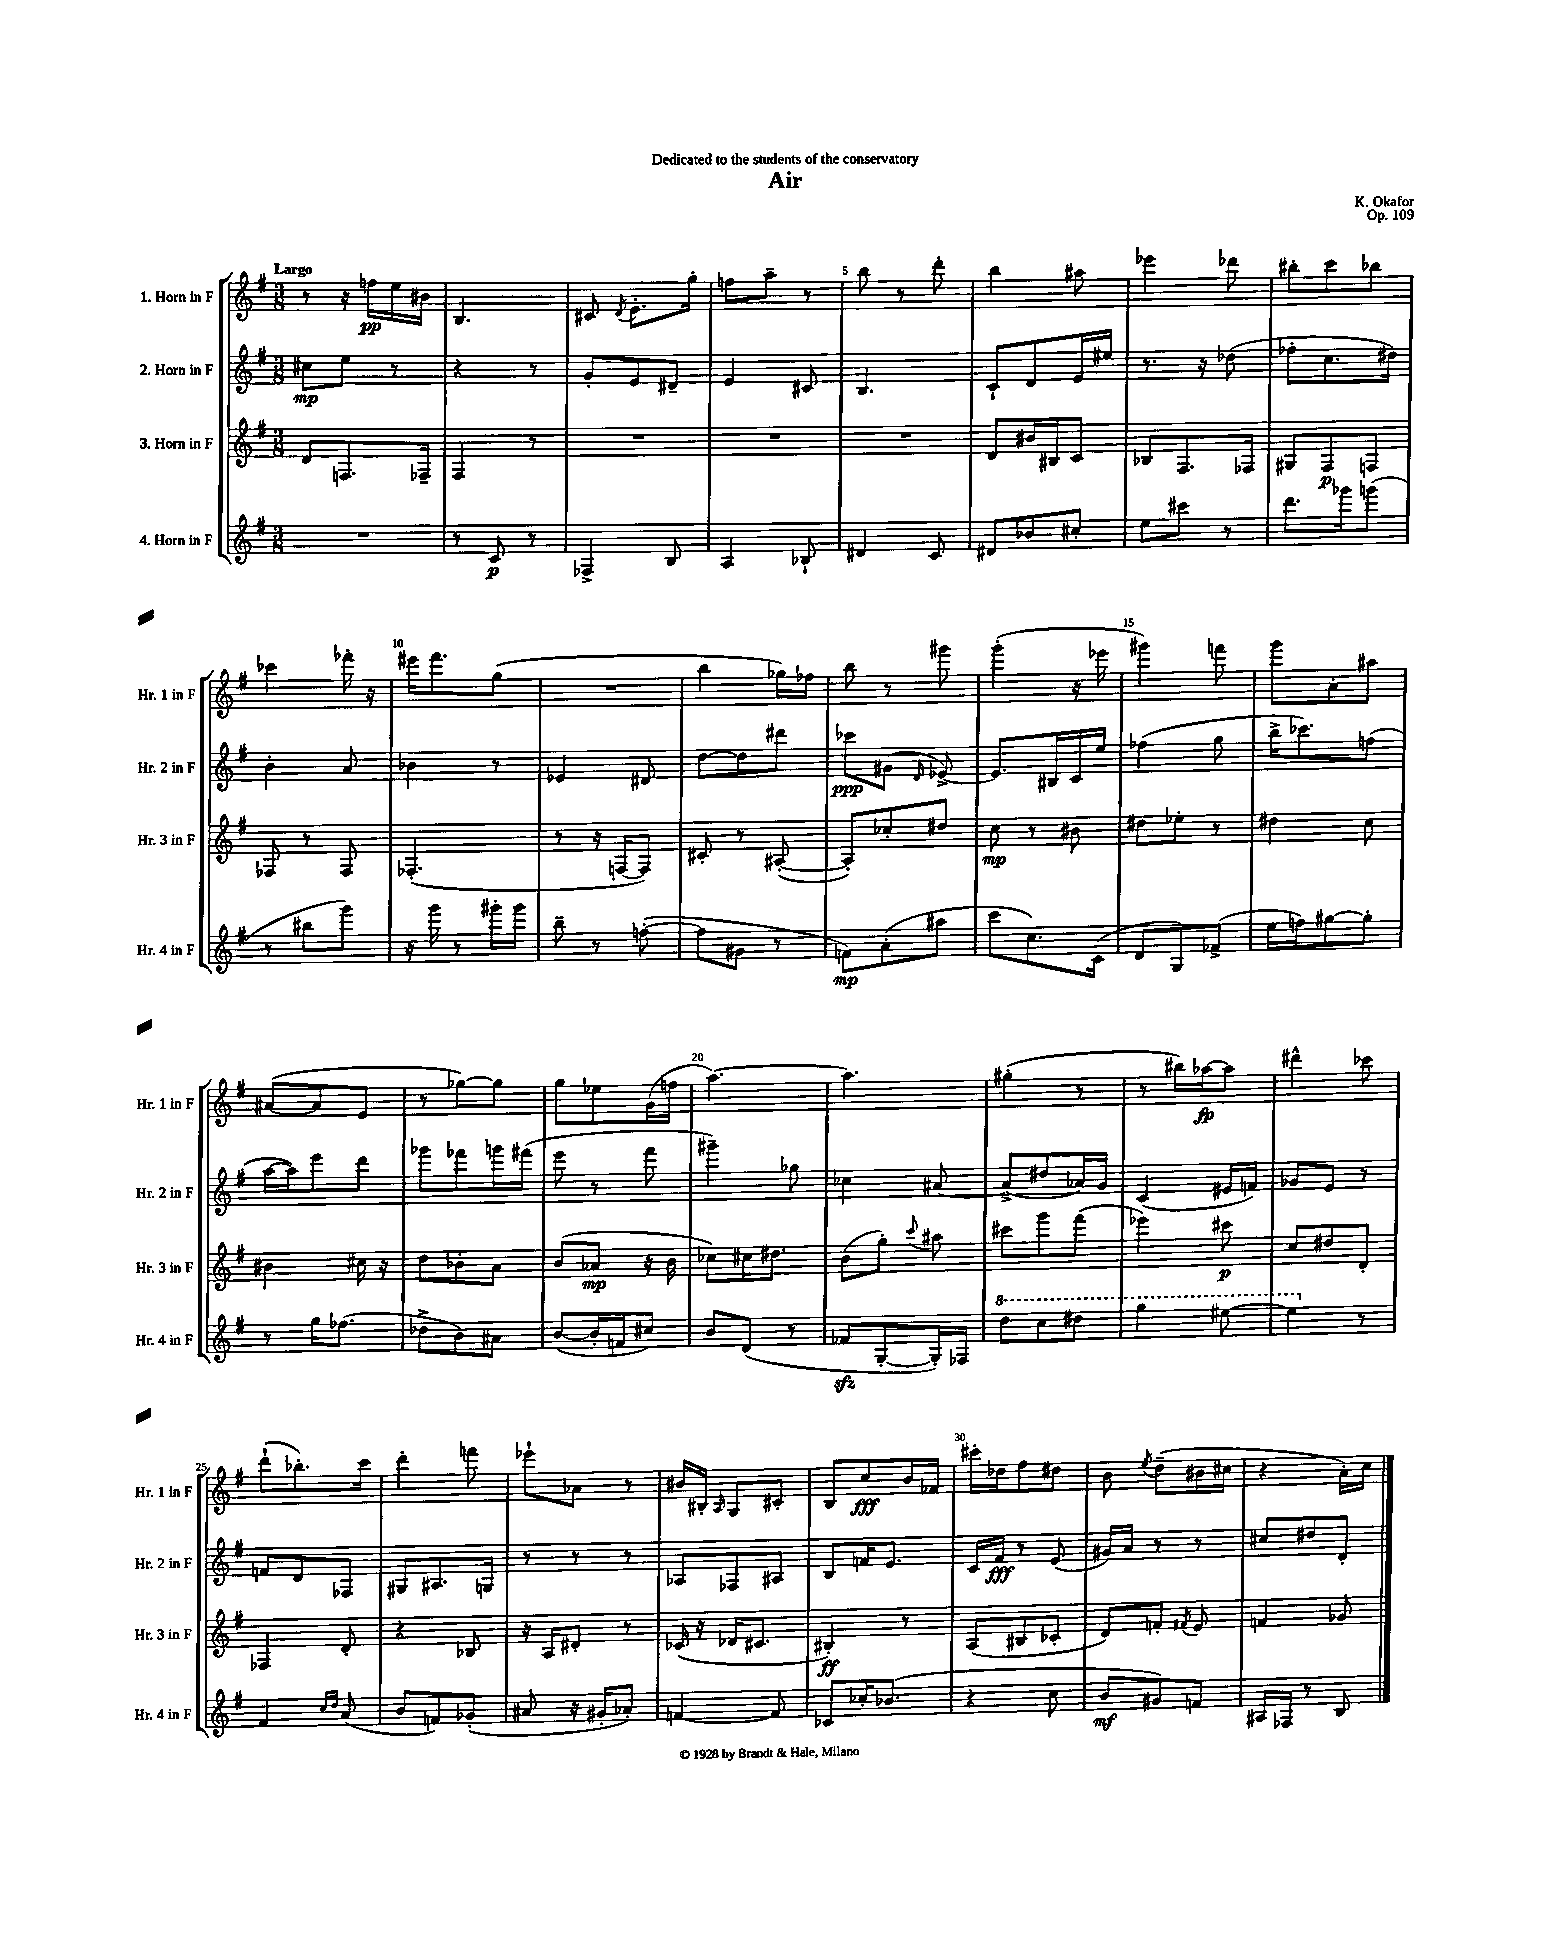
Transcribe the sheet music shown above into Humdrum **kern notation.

**kern	**kern	**kern	**kern
*staff4	*staff3	*staff2	*staff1
*clefG2	*clefG2	*clefG2	*clefG2
*k[f#]	*k[f#]	*k[f#]	*k[f#]
*M3/8	*M3/8	*M3/8	*M3/8
4.r	8d	8cc#	8r
.	8.F	8ee	16r
.	.	.	16ff
.	.	8r	16ee
.	16F-~	.	16b#
=	=	=	=
8r	4F#	4r	4.B
8c	.	.	.
8r	8r	8r	.
=	=	=	=
4F-^	4.r	8g'	8c#
.	.	.	8qd
.	.	8e	8.e'
8B	.	8d#~	.
.	.	.	16gg'
=	=	=	=
4A	4.r	4e	8ff
.	.	.	8aa~
8B-`	.	8c#	8r
=	=	=	=
4d#	4.r	4.B	8bb
.	.	.	8r
8c	.	.	8ddd'
=	=	=	=
8d#	8d	8c`	4bb
8b-	16b#	8d	.
.	16B#	.	.
8cc#'	8c	16e	8aa#
.	.	16ee#	.
=	=	=	=
8ee	8B-	8.r	4eee-
8ccc#	8.F#	.	.
.	.	16r	.
8r	.	(8dd-	8ddd-
.	16F-	.	.
=	=	=	=
8.ddd	8G#	8ff-'	8bb#'
.	8F#	8.cc	8ccc
16ggg-	.	.	.
(8ggg	8F	.	8bb-
.	.	16dd#)	.
=	=	=	=
8r	8F-	4b'	4ccc-
8bb#	8r	.	.
8ggg)	8F-	8a	16fff-'
.	.	.	16r
=	=	=	=
16r	(4.F-'	4b-	16eee#
16ggg	.	.	8.fff#
8r	.	.	.
16ggg#'	.	8r	(8gg
16ggg#	.	.	.
=	=	=	=
8bb~	8r	4e-	4.r
8r	16r	.	.
.	[16F	.	.
([8ff'	8F])	8d#	.
=	=	=	=
8ff]	8c#'	[8dd	4bb
8g#	8r	8dd]	.
8r	([8A#'	8ddd#	16gg-)
.	.	.	16ff-
=	=	=	=
8f)	8A#'])	8ccc-	8bb
(8a'	8cc-'	(8g#	8r
.	.	16qqd	.
8aa#	8dd#	[8e-^)	8ggg#
=	=	=	=
8ccc	8cc	8.e-]	(4ggg'
8.cc)	8r	.	.
.	.	16B#	.
.	8b#	16c	16r
(16c	.	16ee	16eee-
=	=	=	=
8d	8dd#	(4ff-	4ggg#)
8G)	8ee-'	.	.
(8f-^	8r	8gg	8fff
=	=	=	=
16ee	4dd#	16bb^	8ggg
16ff)	.	8.ccc-)	.
[8gg#	.	.	8a'
8gg#']	8cc	(8ff	8aa#
=	=	=	=
8r	4b#	[16aa	([8a#
.	.	16aa])	.
16gg	.	8eee	8a#]
(8.ff-	.	.	.
.	16cc#	8ddd	8e
.	16r	.	.
=	=	=	=
8dd-^	8dd	8ggg-	8r
8b)	8b-'	8fff-	[8gg-)
8a#	8a	16ggg	8gg-]
.	.	(16fff#	.
=	=	=	=
([8b	(8b	8eee	8gg
16b']	8a-	8r	8ee-
16f	.	.	.
8cc#)	16r	8fff#	(16g
.	16b	.	16ff
=	=	=	=
8b	8cc-)	4ggg#~)	[4.aa)
(8d	16cc#	.	.
.	8.dd#	.	.
8r	.	8gg-	.
=	=	=	=
8f-	(8b	4cc-	4.aa]
[8G'	8gg')	.	.
.	8qqccc	.	.
16G'])	8aa#	[8a#	.
16F-	.	.	.
=	=	=	=
8ddd	8ccc#	(8a#^]	(4gg#'
8ccc	8ggg	8dd#	.
8ddd#	(8fff#	16a-)	8r
.	.	16g	.
=	=	=	=
4ggg	4eee-)	(4c	8r
.	.	.	16bb#)
.	.	.	[16aa-
[8eee#	8ccc#	16e#	8aa-]
.	.	16f)	.
=	=	=	=
4eee#]	8cc	8g-	4ddd#^^
.	8dd#	8e	.
8r	8d'	8r	8ccc-
=	=	=	=
4f#	4F-	8f	(8ddd`
.	.	8d	8.bb-')
16qqcc	.	.	.
16qqdd	.	.	.
(8a	8d'	8F-	.
.	.	.	16ccc
=	=	=	=
8b	4r	8G#	4ddd'
8f)	.	8.A#	.
(8g-'	8B-	.	8fff
.	.	16G	.
=	=	=	=
8a#	16r	8r	8eee-`
.	16A	.	.
16r	8d#'	8r	8a-
16g#'	.	.	.
8a-')	8r	8r	8r
=	=	=	=
[4f	(16c-	8A-	16b#
.	16r	.	16B#'
.	.	.	16qqA
.	16d-	8F-	8G
.	8.c#	.	.
8f]	.	8A#	8c#'
=	=	=	=
8c-	4B#')	8B	8B
16cc-'	.	16f	8cc
(8.b-	.	8.e	.
.	8r	.	16b
.	.	.	16f-
=	=	=	=
4r	(8A	16c	16ccc#'
.	.	16f#	16dd-
.	8B#	8r	8ff#
8cc	8c-'	(8e	8dd#
=	=	=	=
8b	8d)	16g#)	8b
.	.	16a	.
.	.	.	8qee
8g#)	8f'	8r	(8dd~
.	8qf#	.	.
8f	8e	8r	16b#
.	.	.	16cc#
=	=	=	=
16A#	4f	8cc#	4r
16F-	.	.	.
8r	.	8dd#	.
8B	8g-	8d'	16a')
.	.	.	16cc
==	==	==	==
*-	*-	*-	*-
